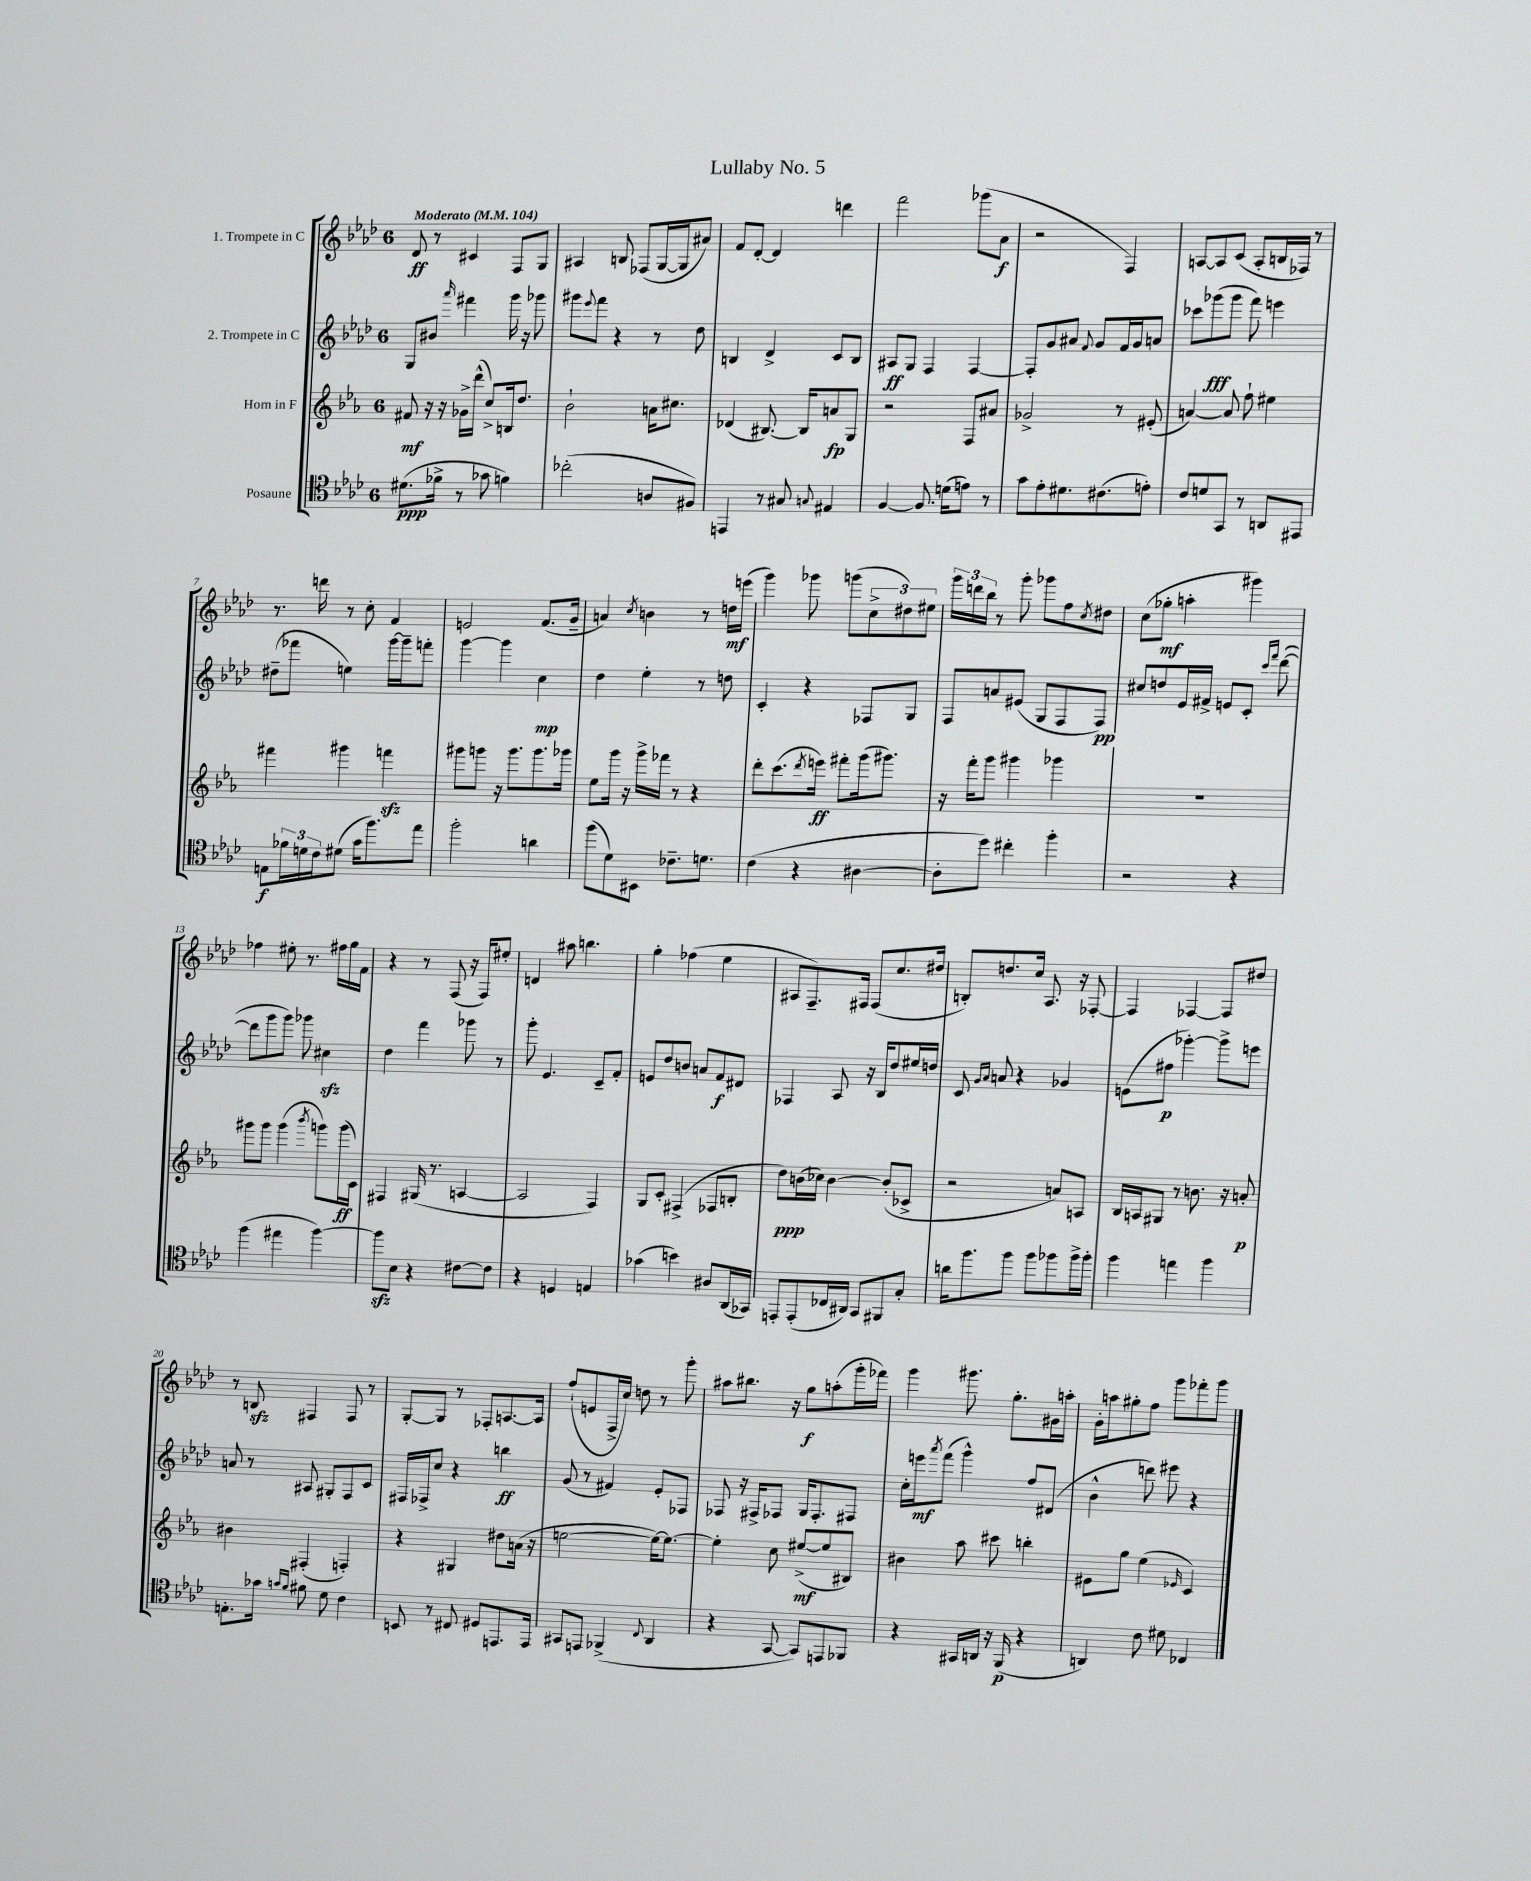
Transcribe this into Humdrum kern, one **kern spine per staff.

**kern	**kern	**kern	**kern
*staff4	*staff3	*staff2	*staff1
*clefC4	*clefG2	*clefG2	*clefG2
*k[b-e-a-d-]	*k[b-e-a-]	*k[b-e-a-d-]	*k[b-e-a-d-]
*M6/8	*M6/8	*M6/8	*M6/8
*MM104	*MM104	*MM104	*MM104
(8.d#	8f#	8G	8d-
.	16r	8b#	8r
16f-^	16r	.	.
.	.	16qqaaa-	.
8r	16g-^	4fff#	4c#
.	(16ddd^^	.	.
8g-	8cc^)	.	.
4f)	16B	16ggg	8F
.	8.dd	16r	.
.	.	8ggg-	8G
=	=	=	=
(2cc-'	2b-`	8ggg#	4A#
.	.	8qqeee-	.
.	.	8fff	.
.	.	4r	8B
.	.	.	(8F-
8A	16a	8r	[16G
.	8.cc#	.	16G]
8F#)	.	8dd-	8a#)
=	=	=	=
4EE	(4d-	4B	8f
.	.	.	[8d-'
8r	[8.B#)	4d-^	4d-]
8G#	.	.	.
.	16B#]	.	.
8qqG	.	.	.
4E#	8a	8c	4ddd
.	8G	8B	.
=	=	=	=
[4F	2r	8A#	2fff
.	.	8G	.
8.F]	.	4F	.
(16d	.	.	.
8e)	8F	[4F	(8ggg-
8r	8a#	.	8a-
=	=	=	=
8g	2g-^	8F']	2r
8e-'	.	8g	.
8.d#	.	8a#	.
.	.	8qqf	.
.	.	8g	.
(8.c#	.	.	.
.	8r	16f	4F)
.	.	16g	.
8e')	(8e#'	8a	.
=	=	=	=
8c	[4a)	8ccc-	[8A
8d	.	(8ggg-	8A]
8GG	8a]	8ggg-	(8c
8r	8ff`	8fff)	8A'
8AA	4ee#	4eee	16B
.	.	.	16F-)
8EE#	.	.	8r
=	=	=	=
8E	4fff#	(8dd#~	8.r
24f-	.	8fff-	.
24d	.	.	.
.	.	.	16ddd
24c	.	.	.
(8d#	4ggg#	4ee)	8r
16g	.	.	8cc'
8.ff)	.	.	.
.	4fff	[16ggg	4f
.	.	16ggg~]	.
8ee-	.	8fff'	.
=	=	=	=
2ff'	8ggg#	[4ggg	2e
.	8ggg	.	.
.	16r	4ggg]	.
.	8.ggg	.	.
4a	8.ggg	4cc	(8.f
.	16ggg-	.	16g~
=	=	=	=
(8ff	8ee-	4dd-	4a)
8d-)	16ggg	.	.
.	16r	.	.
.	.	.	8qcc
8BB#	16ggg^	4ee-'	4b
.	16fff-	.	.
8.c-~	8r	.	.
.	4r	8r	8r
8.d	.	.	.
.	.	8dd	16dd
.	.	.	(16eee
=	=	=	=
(4c	8ddd'	4c'	4ggg)
.	(8.ccc	.	.
4r	.	4r	8ggg-
.	8qddd	.	.
.	16eee)	.	.
.	8fff#'	.	(8ggg
[4A#	(16ggg	8F-	12cc^
.	8.ggg#)	.	.
.	.	.	12dd#)
.	.	8G	.
.	.	.	12ee#
=	=	=	=
8A#']	16r	8F	24ggg
.	.	.	24ddd
.	16fff'	.	.
.	.	.	24bb-
8dd-)	8ggg	8a	8r
4cc#'	4ggg#	(8e#	8ggg'
.	.	8G	8ggg-
4ff'	4ggg-	8F	8ff
.	.	.	8qcc
.	.	8F)	8dd#
=	=	=	=
2r	2.r	8cc#	(8cc
.	.	8dd	8gg-'
.	.	16e-	4aa'
.	.	16f#^	.
.	.	8e	.
4r	.	8c'	4ggg#)
.	.	16qqccc	.
.	.	16qqfff	.
.	.	([8ddd-	.
=	=	=	=
(4ff	8ggg#	8ddd-]	4ff-
.	8ggg#	8ggg	.
4ee#	(4ggg#	8ggg)	8ee#'
.	.	8ggg-	8.r
.	8qbbb-	.	.
[4ff)	8ggg)	4cc#	.
.	.	.	16ff#
.	(16ggg	.	16gg
.	16c)	.	16f
=	=	=	=
8ff]	4F#	4dd-	4r
8B-	.	.	.
4r	(16G#	4fff	8r
.	8.r	.	.
.	.	.	(8F
[8c#	[4A	8ggg-	16r
.	.	.	16F)
8c#]	.	8r	8ee#'
=	=	=	=
4r	2A]	8ggg'	4d
.	.	4.e-	.
4D	.	.	8aa#
.	.	.	4.bb
4E	4F)	8c~	.
.	.	8f'	.
=	=	=	=
(4g-	8G	8e	4gg'
.	8c'	8dd-	.
4b)	(4F#^	8b	(4ff-
.	.	8a	.
8A#	8F-	8f	4ee-
(16AA-	8B'	8d#	.
16GG-)	.	.	.
=	=	=	=
8EE'	8dd)	4F-	8A#
(8EE'	(16b	.	8.F~)
.	16cc-)	.	.
16C-	[4b	8A-	.
16AA#)	.	.	16F#
8GG	.	16r	(8F#
.	.	16B-	.
8FF#	(8b']	8dd-	8.cc
8G'	8c-^	16ee#	.
.	.	16dd	16dd#
=	=	=	=
16a	2r	8c	8B')
8.ff	.	.	.
.	.	16qqg	.
.	.	16qqa-	.
.	.	8a	8.dd
8ff	.	4r	.
.	.	.	16cc
8ff	.	.	8.A-
8ff-	8a)	4g-	.
.	.	.	16r
16ff-^	8A	.	[8F-'
16ff-'	.	.	.
=	=	=	=
4ff	16B-	(8e	4F-]
.	16A	.	.
.	8G#	8ff#	.
4ee	8r	[4ggg-')	[4F-
.	8.b	.	.
4ff	.	8ggg-^]	8F-]
.	16r	.	.
.	8a'	8eee	8dd#
=	=	=	=
8.E'	4b#	8a	8r
.	.	8r	8B
16g-	.	.	.
16qqg	.	.	.
16qqf	.	.	.
8f#	(4F#'	8A#	4F#
8d-	.	8G#'	.
4c	4F')	8F	8F#
.	.	8c	8r
=	=	=	=
8BB	4r	16F#	[8G'
.	.	16F-^	.
8r	.	8cc	8G]
8C#	4G#	4r	8r
8D#	.	.	8F-'
8.EE	8dd#	4bb	[8.A
.	(16a	.	.
16EE	16r	.	16A]
=	=	=	=
8GG#	[2ee	(8g	(8ff`
8EE	.	8r	8e
(4FF-^	.	4f#)	16F^
.	.	.	16cc)
.	.	.	8dd
8qqC	.	.	.
4AA-	16ee_)	8e-'	8r
.	8.ee_	.	.
.	.	8F-	8ggg'
=	=	=	=
4r	4ee']	8F-	8aa#
.	.	16r	8.bb#
.	.	16F#^	.
[8GG	8cc	8F-	.
.	.	.	16r
8GG])	([8ee#^	16G	8gg
.	.	8.F-'	.
8EE	8ee#]	.	(8aa'
8FF-	8B#)	8F#	16ggg'
.	.	.	16fff-)
=	=	=	=
4r	4b#	16cc'	4ggg
.	.	16eee	.
.	.	8qaaa-	.
.	.	(8fff	.
16GG#	8aa-	4ggg^^)	8.ggg#
16AA	.	.	.
16r	8ccc#	.	.
(16FF	.	.	8.gg'
4r	4bb'	8ff	.
.	.	(8d#	16g#
.	.	.	16aa'
=	=	=	=
4AA)	8e#	4b-^^	16g'
.	.	.	16aa
.	8gg	.	8gg#'
8c	(4ee-	8ddd)	8ff
8d#	.	8eee#	8ggg
.	16qqe-	.	.
4C-	4c)	4r	8fff-'
.	.	.	8ggg
==	==	==	==
*-	*-	*-	*-
